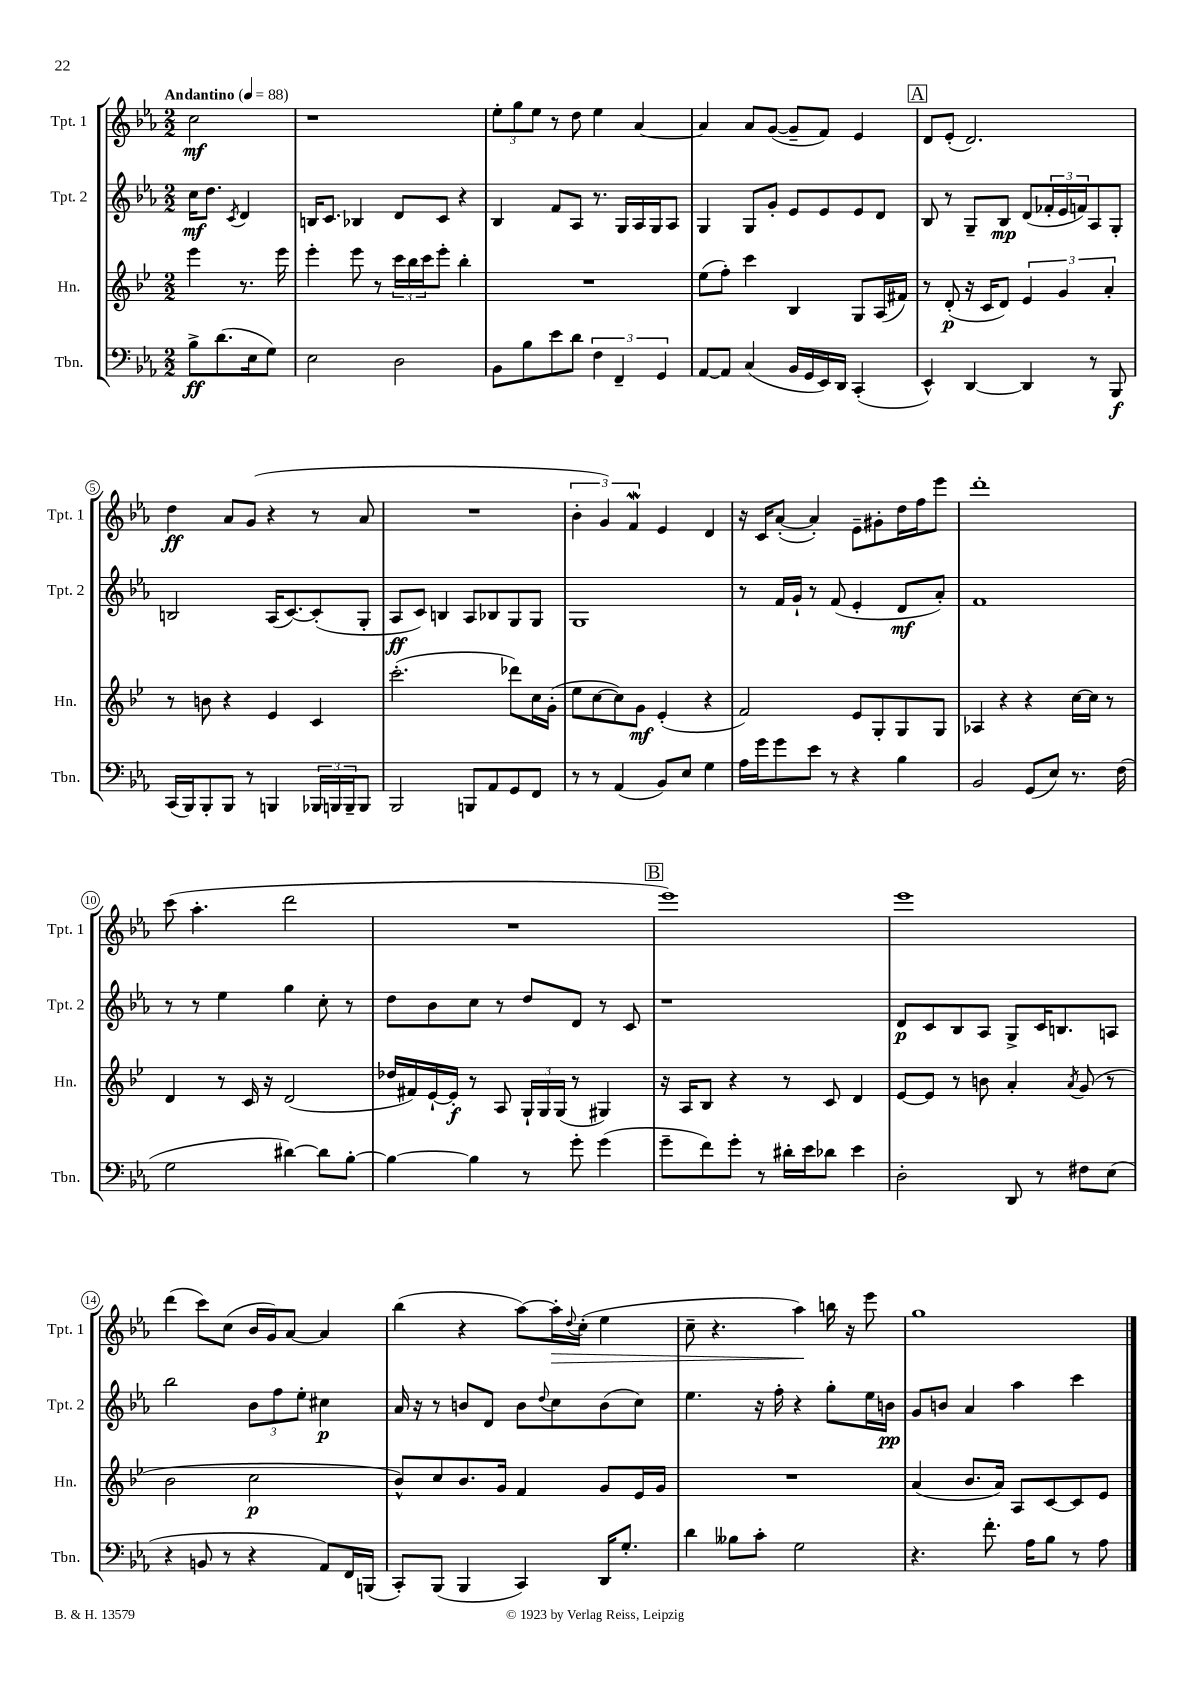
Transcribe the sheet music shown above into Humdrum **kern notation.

**kern	**dynam	**kern	**dynam	**kern	**dynam	**kern	**dynam
*part4	*part4	*part3	*part3	*part2	*part2	*part1	*part1
*staff4	*staff4	*staff3	*staff3	*staff2	*staff2	*staff1	*staff1
*I"Tbn.	*	*I"Hn.	*	*I"Tpt. 2	*	*I"Tpt. 1	*
*I'Tbn.	*	*I'Hn.	*	*I'Tpt. 2	*	*I'Tpt. 1	*
*clefF4	*	*clefG2	*	*clefG2	*	*clefG2	*
*k[b-e-a-]	*	*k[b-e-]	*	*k[b-e-a-]	*	*k[b-e-a-]	*
*M2/2	*	*M2/2	*	*M2/2	*	*M2/2	*
*MM88	*	*MM88	*	*MM88	*	*MM88	*
=	=	=	=	=	=	=	=
!	!	!	!	!	!	!LO:TX:a:B:t=Andantino	!
8B-^\L	ff	4eee-\	.	16cc\KL	mf	2cc\	mf
.	.	.	.	8.dd\J	.	.	.
(8.d\	.	.	.	.	.	.	.
.	.	.	.	8qc/	.	.	.
.	.	8.r	.	4d/	.	.	.
16E-\k	.	.	.	.	.	.	.
8G\J)	.	.	.	.	.	.	.
.	.	16eee-\	.	.	.	.	.
=1	=1	=1	=1	=1	=1	=1	=1
2E-\	.	4eee-'\	.	16Bn/KL	.	1r	.
.	.	.	.	8.c/J	.	.	.
.	.	8eee-\	.	4B-X/	.	.	.
.	.	8r	.	.	.	.	.
2D\	.	24ccc\LL	.	8d/L	.	.	.
.	.	24bb-\	.	.	.	.	.
.	.	24ccc\J	.	.	.	.	.
.	.	8eee-'\J	.	8c/J	.	.	.
.	.	4bb-'\	.	4r	.	.	.
=2	=2	=2	=2	=2	=2	=2	=2
8BB-\L	.	1r	.	4B-/	.	12ee-'\L	.
.	.	.	.	.	.	12gg\	.
8B-\	.	.	.	.	.	.	.
.	.	.	.	.	.	12ee-\J	.
8e-\	.	.	.	8f/L	.	8r	.
8d\J	.	.	.	8A-/J	.	8dd\	.
6F\	.	.	.	8.r	.	4ee-\	.
6FF~/	.	.	.	.	.	.	.
.	.	.	.	16G/LL	.	.	.
.	.	.	.	16A-/	.	[4a-/	.
.	.	.	.	16G/J	.	.	.
6GG/	.	.	.	.	.	.	.
.	.	.	.	8A-/J	.	.	.
=3	=3	=3	=3	=3	=3	=3	=3
[8AA-/L	.	(8ee-\L	.	4G/	.	4a-/]	.
8AA-/J]	.	8ff'\J)	.	.	.	.	.
(4C/	.	4ccc\	.	8G/L	.	8a-/L	.
.	.	.	.	8g'/J	.	([8g/J	.
16BB-/LL	.	4B-/	.	8e-/L	.	8g~/L]	.
16GG/	.	.	.	.	.	.	.
16EE-/)	.	.	.	8e-/	.	8f/J)	.
16DD/JJ	.	.	.	.	.	.	.
(4CC'/	.	8G/L	.	8e-/	.	4e-/	.
.	.	(16A/L	.	8d/J	.	.	.
.	.	16f#X/JJ)	.	.	.	.	.
!!LO:REH:place=s1:t=A
=4	=4	=4	=4	=4	=4	=4	=4
4EE-^^/)	.	8r	.	8B-/	.	8d/L	.
.	.	(8d'/	p	8r	.	(8e-'/J	.
[4DD/	.	16r	.	8G~/L	.	2.d/)	.
.	.	16c/KL	.	.	.	.	.
.	.	8d/J)	.	8B-/J	mp	.	.
4DD/]	.	6e-/	.	(8d/L	.	.	.
.	.	.	.	24f-X'/L	.	.	.
.	.	6g/	.	24e-/	.	.	.
.	.	.	.	24fn/J)	.	.	.
8r	.	.	.	8A-/	.	.	.
.	.	6a'/	.	.	.	.	.
8BBB-/	f	.	.	8G'/J	.	.	.
!!LO:LB:g=z
=5	=5	=5	=5	=5	=5	=5	=5
(16CC/LL	.	8r	.	2Bn/	.	4dd\	ff
16BBB-/J)	.	.	.	.	.	.	.
8BBB-'/	.	8bn\	.	.	.	.	.
8BBB-/J	.	4r	.	.	.	8a-/L	.
8r	.	.	.	.	.	(8g/J	.
4BBBn/	.	4e-/	.	(16A-/KL	.	4r	.
.	.	.	.	[8.c/)	.	.	.
24BBB-X/LL	.	4c/	.	(8c'/]	.	8r	.
24BBBn/	.	.	.	.	.	.	.
24BBB~/J	.	.	.	.	.	.	.
8BBB/J	.	.	.	8G'/J	.	8a-/	.
=6	=6	=6	=6	=6	=6	=6	=6
2BBB-/	.	(2.ccc'\	.	8A-/L	ff	1r	.
.	.	.	.	8c/J)	.	.	.
.	.	.	.	4Bn/	.	.	.
8BBBn/L	.	.	.	8A-/L	.	.	.
8AA-/	.	.	.	8B-X/	.	.	.
8GG/	.	8ddd-X\L)	.	8G/	.	.	.
8FF/J	.	16cc\L	.	8G/J	.	.	.
.	.	(16g'\JJ	.	.	.	.	.
=7	=7	=7	=7	=7	=7	=7	=7
8r	.	8ee-\L	.	1G	.	6b-'\	.
8r	.	[8cc\	.	.	.	.	.
.	.	.	.	.	.	6g/)	.
(4AA-/	.	8cc\])	.	.	.	.	.
.	.	.	.	.	.	6fW/	.
.	.	8g\J	mf	.	.	.	.
8BB-/L)	.	(4e-'/	.	.	.	4e-/	.
8E-/J	.	.	.	.	.	.	.
4G\	.	4r	.	.	.	4d/	.
=8	=8	=8	=8	=8	=8	=8	=8
16A-\LL	.	2f/)	.	8r	.	16r	.
16g\J	.	.	.	.	.	16c/KL	.
8g\	.	.	.	16f/LL	.	([8a-'/J	.
.	.	.	.	16g`/JJ	.	.	.
8e-\J	.	.	.	8r	.	4a-'/])	.
8r	.	.	.	(8f/	.	.	.
4r	.	8e-/L	.	4e-'/	.	8e-~\L	.
.	.	8G'/	.	.	.	8g#X'\	.
4B-\	.	8G/	.	8d/L	mf	16dd\L	.
.	.	.	.	.	.	16ff\J	.
.	.	8G/J	.	8a-'/J)	.	8eee-\J	.
=9	=9	=9	=9	=9	=9	=9	=9
2BB-/	.	4A-X/	.	1f	.	1ddd'	.
.	.	4r	.	.	.	.	.
(8GG/L	.	4r	.	.	.	.	.
8E-/J)	.	.	.	.	.	.	.
8.r	.	[16cc\LL	.	.	.	.	.
.	.	16cc\JJ]	.	.	.	.	.
.	.	8r	.	.	.	.	.
(16F\	.	.	.	.	.	.	.
!!LO:LB:g=z
=10	=10	=10	=10	=10	=10	=10	=10
2G\	.	4d/	.	8r	.	(8ccc\	.
.	.	.	.	8r	.	4.aa-'\	.
.	.	8r	.	4ee-\	.	.	.
.	.	16c/	.	.	.	.	.
.	.	16r	.	.	.	.	.
[4d#X\)	.	(2d/	.	4gg\	.	2ddd\	.
8d#\L]	.	.	.	8cc'\	.	.	.
[8B-'\J	.	.	.	8r	.	.	.
=11	=11	=11	=11	=11	=11	=11	=11
4B-\_	.	16dd-X/LL	.	8dd\L	.	1r	.
.	.	16f#X/)	.	.	.	.	.
.	.	[16e-`/	.	8b-\	.	.	.
.	.	16e-'/JJ]	f	.	.	.	.
4B-\]	.	8r	.	8cc\J	.	.	.
.	.	8A/	.	8r	.	.	.
8r	.	24G`/LL	.	8dd/L	.	.	.
.	.	24G/	.	.	.	.	.
.	.	(24G/JJ	.	.	.	.	.
8g'\	.	8r	.	8d/J	.	.	.
(4g\	.	4G#X/)	.	8r	.	.	.
.	.	.	.	8c/	.	.	.
!!LO:REH:place=s1:t=B
=12	=12	=12	=12	=12	=12	=12	=12
8g~\L	.	16r	.	1r	.	1eee-)	.
.	.	16A/KL	.	.	.	.	.
8f\)	.	8B-/J	.	.	.	.	.
8g'\J	.	4r	.	.	.	.	.
8r	.	.	.	.	.	.	.
16d#X'\LL	.	8r	.	.	.	.	.
16e-\J	.	.	.	.	.	.	.
8d-X\J	.	8c/	.	.	.	.	.
4e-\	.	4d/	.	.	.	.	.
=13	=13	=13	=13	=13	=13	=13	=13
2D'\	.	[8e-/L	.	8d/L	p	1eee-	.
.	.	8e-/J]	.	8c/	.	.	.
.	.	8r	.	8B-/	.	.	.
.	.	8bn\	.	8A-/J	.	.	.
8DD/	.	4a'/	.	8G^/L	.	.	.
8r	.	.	.	16c/K	.	.	.
.	.	.	.	8.Bn/	.	.	.
.	.	8qa/	.	.	.	.	.
8F#X\L	.	(8g/	.	.	.	.	.
(8E-\J	.	8r	.	8An/J	.	.	.
!!LO:LB:g=z
=14	=14	=14	=14	=14	=14	=14	=14
4r	.	2b-\	.	2bb-\	.	(4ddd\	.
8BBn/	.	.	.	.	.	8ccc\L)	.
8r	.	.	.	.	.	(8cc\J	.
4r	.	2cc\	p	12b-\L	.	16b-/LL	.
.	.	.	.	.	.	16g/J)	.
.	.	.	.	12ff\	.	.	.
.	.	.	.	.	.	[8a-/J	.
.	.	.	.	12ee-'\J	.	.	.
8AA-/L)	.	.	.	4cc#X\	p	4a-/]	.
16FF/L	.	.	.	.	.	.	.
(16BBBn/JJ	.	.	.	.	.	.	.
=15	=15	=15	=15	=15	=15	=15	=15
8CC'/L)	.	8b-^^/L)	.	16a-/	.	(4bb-\	.
.	.	.	.	16r	.	.	.
(8BBB-/J	.	8cc/	.	8r	.	.	.
4BBB-/	.	8.b-/	.	8bn/L	.	4r	.
.	.	.	.	8d/J	.	.	.
.	.	16g/Jk	.	.	.	.	.
4CC/)	.	4f/	.	8b\L	.	[8aa-\L)	.
.	.	.	.	8qqdd/	.	.	.
!	!	!	!	!	!	!	!LO:HP:b
.	.	.	.	8cc\	.	16aa-'\L]	>
.	.	.	.	.	.	8qqdd/	.
.	.	.	.	.	.	(16cc'\JJ	.
16DD/KL	.	8g/L	.	(8b\	.	4ee-\	.
8.G'/J	.	.	.	.	.	.	.
.	.	16e-/L	.	8cc\J)	.	.	.
.	.	16g/JJ	.	.	.	.	.
=16	=16	=16	=16	=16	=16	=16	=16
4d\	.	1r	.	4.ee-\	.	8cc~\	.
.	.	.	.	.	.	4.r	.
8B--X\L	.	.	.	.	.	.	.
8c'\J	.	.	.	16r	.	.	.
.	.	.	.	16ff'\	.	.	.
2G\	.	.	.	4r	.	4aa-\)	.
.	.	.	.	8gg'\L	.	16bbn\	]
.	.	.	.	.	.	16r	.
.	.	.	.	16ee-\L	.	8eee-\	.
.	.	.	.	16bn\JJ	pp	.	.
=17	=17	=17	=17	=17	=17	=17	=17
4.r	.	(4a/	.	8g/L	.	1gg	.
.	.	.	.	8bn/J	.	.	.
.	.	8.b-/L	.	4a-/	.	.	.
8.f'\	.	.	.	.	.	.	.
.	.	16a/Jk)	.	.	.	.	.
.	.	8A/L	.	4aa-\	.	.	.
16A-\KL	.	.	.	.	.	.	.
8B-\J	.	[8c/	.	.	.	.	.
8r	.	8c/]	.	4ccc\	.	.	.
8A-\	.	8e-/J	.	.	.	.	.
==	==	==	==	==	==	==	==
*-	*-	*-	*-	*-	*-	*-	*-
